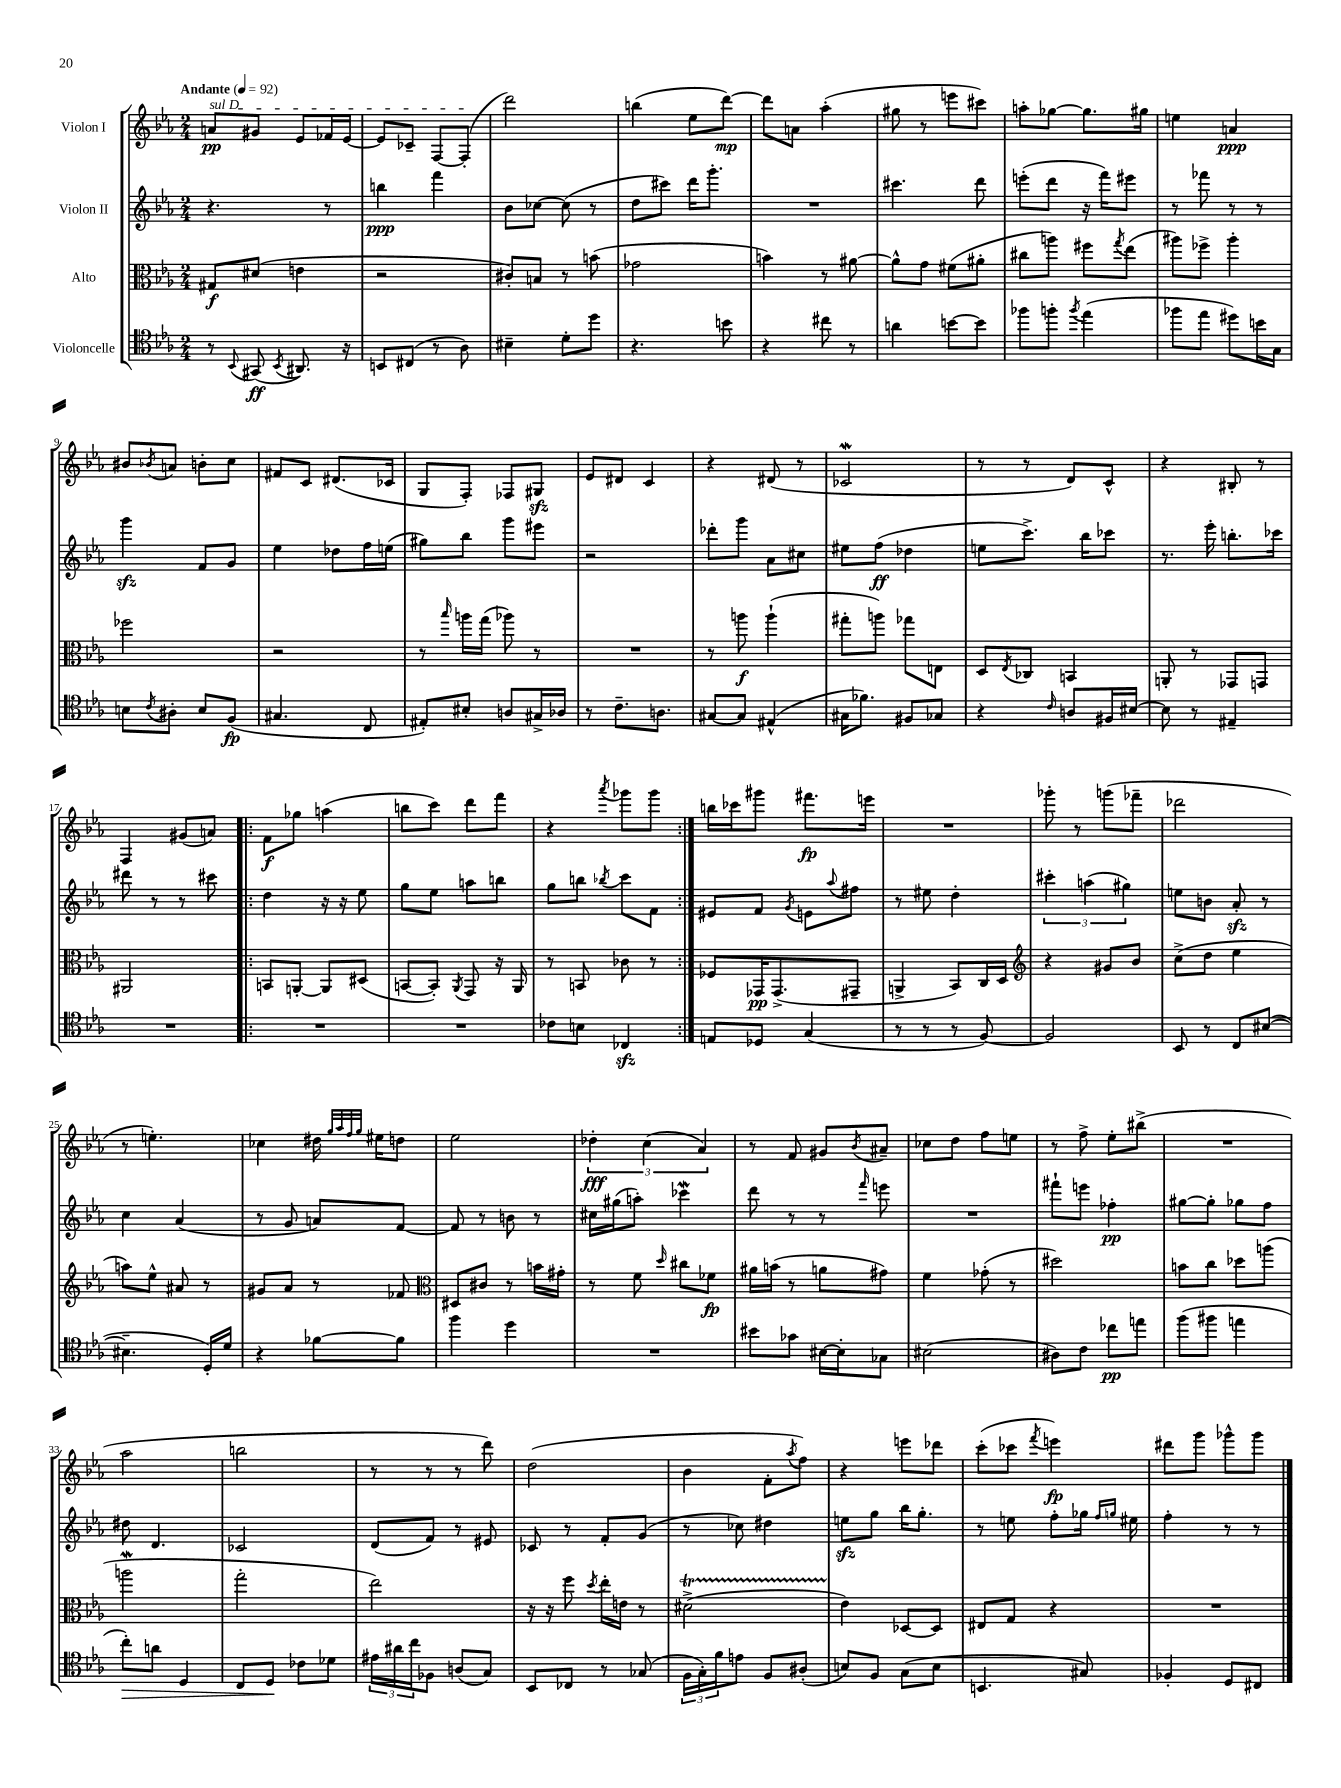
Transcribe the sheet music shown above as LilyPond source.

<<
\new StaffGroup <<
\new Staff = "s0" \with { instrumentName = "Violon I" } {
    \clef treble \key ees \major \numericTimeSignature \time 2/4 \tempo "Andante" 4 = 92
    \once \override TextSpanner.bound-details.left.text = \markup { \italic "sul D" } a'8\pp\startTextSpan gis'8 ees'8 fes'16 ees'16~ |
    ees'8 ces'8-- f8~ f8-.\stopTextSpan( |
    d'''2) |
    b''4( ees''8 d'''8~\mp) |
    d'''8 a'8 aes''4-.( |
    gis''8 r8 e'''8 cis'''8) |
    a''8-. ges''8~ ges''8. gis''16 |
    e''4 a'4\ppp |
    bis'8 \acciaccatura { bes'8 } a'8 b'8-. c''8 |
    fis'8 c'8 dis'8.( ces'16 |
    g8 f8-.) fes8 gis8\sfz |
    ees'8 dis'8 c'4 |
    r4 dis'8( r8 |
    ces'2\mordent |
    r8 r8 d'8) c'8-^ |
    r4 bis8-. r8 |
    f4 gis'8( a'8) |
    \repeat volta 2 { f'8\f ges''8 a''4( |
    b''8 c'''8) d'''8 f'''8 |
    r4 \acciaccatura { aes'''8 } ges'''8 ges'''8 | }
    b''16 ces'''16 gis'''8 fis'''8.\fp e'''16 |
    R2 |
    ges'''8-. r8 g'''8( fes'''8-- |
    des'''2 |
    r8 e''4.-.) |
    ces''4 dis''16 \grace { g''32 aes''32 f''32 g''32 } eis''16 d''8 |
    ees''2 |
    \tuplet 3/2 { des''4-.\fff c''4( aes'4) } |
    r8 f'8 gis'8 \acciaccatura { bes'8 } ais'8-- |
    ces''8 d''8 f''8 e''8 |
    r8 f''8-> ees''8-. bis''8->( |
    R2 |
    aes''2 |
    b''2 |
    r8 r8 r8 d'''8) |
    d''2( |
    bes'4 f'8-. \acciaccatura { aes''8 } f''8) |
    r4 e'''8 des'''8 |
    c'''8-.( ces'''8 \acciaccatura { f'''8 } e'''4\fp) |
    dis'''8 g'''8 ges'''8-^ ges'''8 \bar "|." |
}
\new Staff = "s1" \with { instrumentName = "Violon II" } {
    \clef treble \key ees \major \numericTimeSignature \time 2/4
    r4. r8 |
    b''4\ppp f'''4 |
    bes'8 ces''8~ ces''8( r8 |
    d''8 cis'''8) d'''16 g'''8.-. |
    R2 |
    cis'''4. d'''8 |
    e'''8-.( d'''8 r16 f'''16) eis'''8 |
    r8 fes'''8 r8 r8 |
    g'''4\sfz f'8 g'8 |
    ees''4 des''8 f''16 e''16( |
    gis''8) bes''8 g'''8 eis'''8 |
    r2 |
    des'''8-. g'''8 aes'8 cis''8 |
    eis''8 f''8\ff( des''4 |
    e''8 c'''8.->) bes''16 ces'''8 |
    r8. ees'''16-. b''8.-. ces'''16 |
    dis'''8 r8 r8 cis'''8 |
    \repeat volta 2 { d''4 r16 r16 ees''8 |
    g''8 ees''8 a''8 b''8 |
    g''8 b''8 \acciaccatura { bes''8 } c'''8 f'8 | }
    eis'8 f'8 \acciaccatura { g'8 } e'8 \appoggiatura { aes''8 } fis''8 |
    r8 eis''8 d''4-. |
    \tuplet 3/2 { cis'''4-. a''4( gis''4) } |
    e''8 b'8 aes'8-.\sfz r8 |
    c''4 aes'4( |
    r8 g'8 a'8) f'8~ |
    f'8 r8 b'8 r8 |
    cis''16 gis''16( a''8-.) ces'''4\mordent |
    d'''8 r8 r8 \grace { f'''16 } e'''8 |
    R2 |
    fis'''8-! e'''8 fes''4-.\pp |
    gis''8~ gis''8-. ges''8 f''8 |
    dis''8 d'4. |
    ces'2 |
    d'8( f'8) r8 eis'8 |
    ces'8 r8 f'8-. g'8( |
    r8 ces''8) dis''4 |
    e''8\sfz g''8 bes''16 g''8.-. |
    r8 e''8 f''8-. ges''16 \grace { f''16 g''16 } eis''16 |
    f''4-. r8 r8 \bar "|." |
}
\new Staff = "s2" \with { instrumentName = "Alto" } {
    \clef alto \key ees \major \numericTimeSignature \time 2/4
    gis8\f dis'8( e'4 |
    r2 |
    cis'8-.) b8 r8 b'8( |
    ges'2 |
    b'4) r8 ais'8~ |
    ais'8-^ g'8 fis'8( ais'8-. |
    cis''8 a''8) fis''8 \acciaccatura { g''8 } ees''8( |
    ais''8) fes''8-> ais''4-. |
    fes''2 |
    r2 |
    r8 \grace { bes''16 } a''16 g''16( aes''8) r8 |
    R2 |
    r8 a''8\f a''4-!( |
    gis''8-. a''8) ges''8 e8 |
    d8 \acciaccatura { ees8 } ces8 b,4 |
    a,8-. r8 ges,8 g,8 |
    ais,2 |
    \repeat volta 2 { b,8 a,8~-. a,8 dis8( |
    b,8~ b,8-.) \acciaccatura { aes,8 } g,8 r16 aes,16 |
    r8 b,8 ces'8 r8 | }
    fes8 ges,16\pp ges,8.->( gis,8-- |
    a,4-> bes,8) c16 d16 |
    \clef treble r4 gis'8 bes'8 |
    c''8->( d''8 ees''4 |
    a''8) ees''8-^ ais'8 r8 |
    gis'8 aes'8 r8 fes'8 |
    \clef alto dis8 cis'8 r8 b'16 gis'16-. |
    r8 f'8 \grace { d''16 } cis''8 fes'8\fp |
    ais'16 b'16( r8 a'8 gis'8) |
    f'4 ges'8-.( r8 |
    dis''2) |
    b'8 c''8 des''8 a''8( |
    a''2\mordent |
    g''2-. |
    ees''2) |
    r16 r16 f''8 \acciaccatura { d''8 } ees''16-. e'16 r8 |
    dis'2->\startTrillSpan( |
    ees'4\stopTrillSpan) des8~ des8 |
    eis8 g8 r4 |
    R2 \bar "|." |
}
\new Staff = "s3" \with { instrumentName = "Violoncelle" } {
    \clef tenor \key ees \major \numericTimeSignature \time 2/4
    r8 \appoggiatura { bes,8 } gis,8\ff( \acciaccatura { bes,8 } ais,8.) r16 |
    b,8 cis8( r8 aes8) |
    bis4-- d'8-. d''8 |
    r4. b'8 |
    r4 cis''8 r8 |
    a'4 b'8~ b'8 |
    fes''8 f''8-. \acciaccatura { f''8 } ees''4( |
    fes''8 ees''8 dis''8) b'16 g16 |
    b8 \acciaccatura { c'8 } ais8-. b8 f8\fp( |
    gis4. c8 |
    eis8-.) bis8-. a8 gis16-> aes16 |
    r8 c'8.-- a8. |
    gis8~ gis8 eis4-^( |
    gis16 fes'8.) fis8 ges8 |
    r4 \grace { c'16 } a8 fis16 bis16~ |
    bis8 r8 eis4-- |
    R2 |
    \repeat volta 2 { R2 |
    R2 |
    ces'8 b8 ces4\sfz | }
    e8 des8 g4( |
    r8 r8 r8 f8~) |
    f2 |
    bes,8 r8 c8 bis8~( |
    bis4.-- d16-.) d'16 |
    r4 fes'8~ fes'8 |
    f''4 d''4 |
    R2 |
    bis'8 ges'8 bis16~ bis16-. ges8 |
    bis2( |
    ais8) c'8 ces''8\pp e''8 |
    f''8( fis''8 e''4 |
    c''8-.\>) a'8 d4 |
    c8 d8\! ces'8 des'8 |
    \tuplet 3/2 { eis'16 ais'16 c''16 } fes8 a8( g8) |
    bes,8 ces8 r8 ges8( |
    \tuplet 3/2 { f16 g16-.) f'16 } e'8 f8 ais8-.( |
    b8) f8 g8( b8 |
    b,4. gis8) |
    fes4-. d8 cis8 \bar "|." |
}
>>
>>
